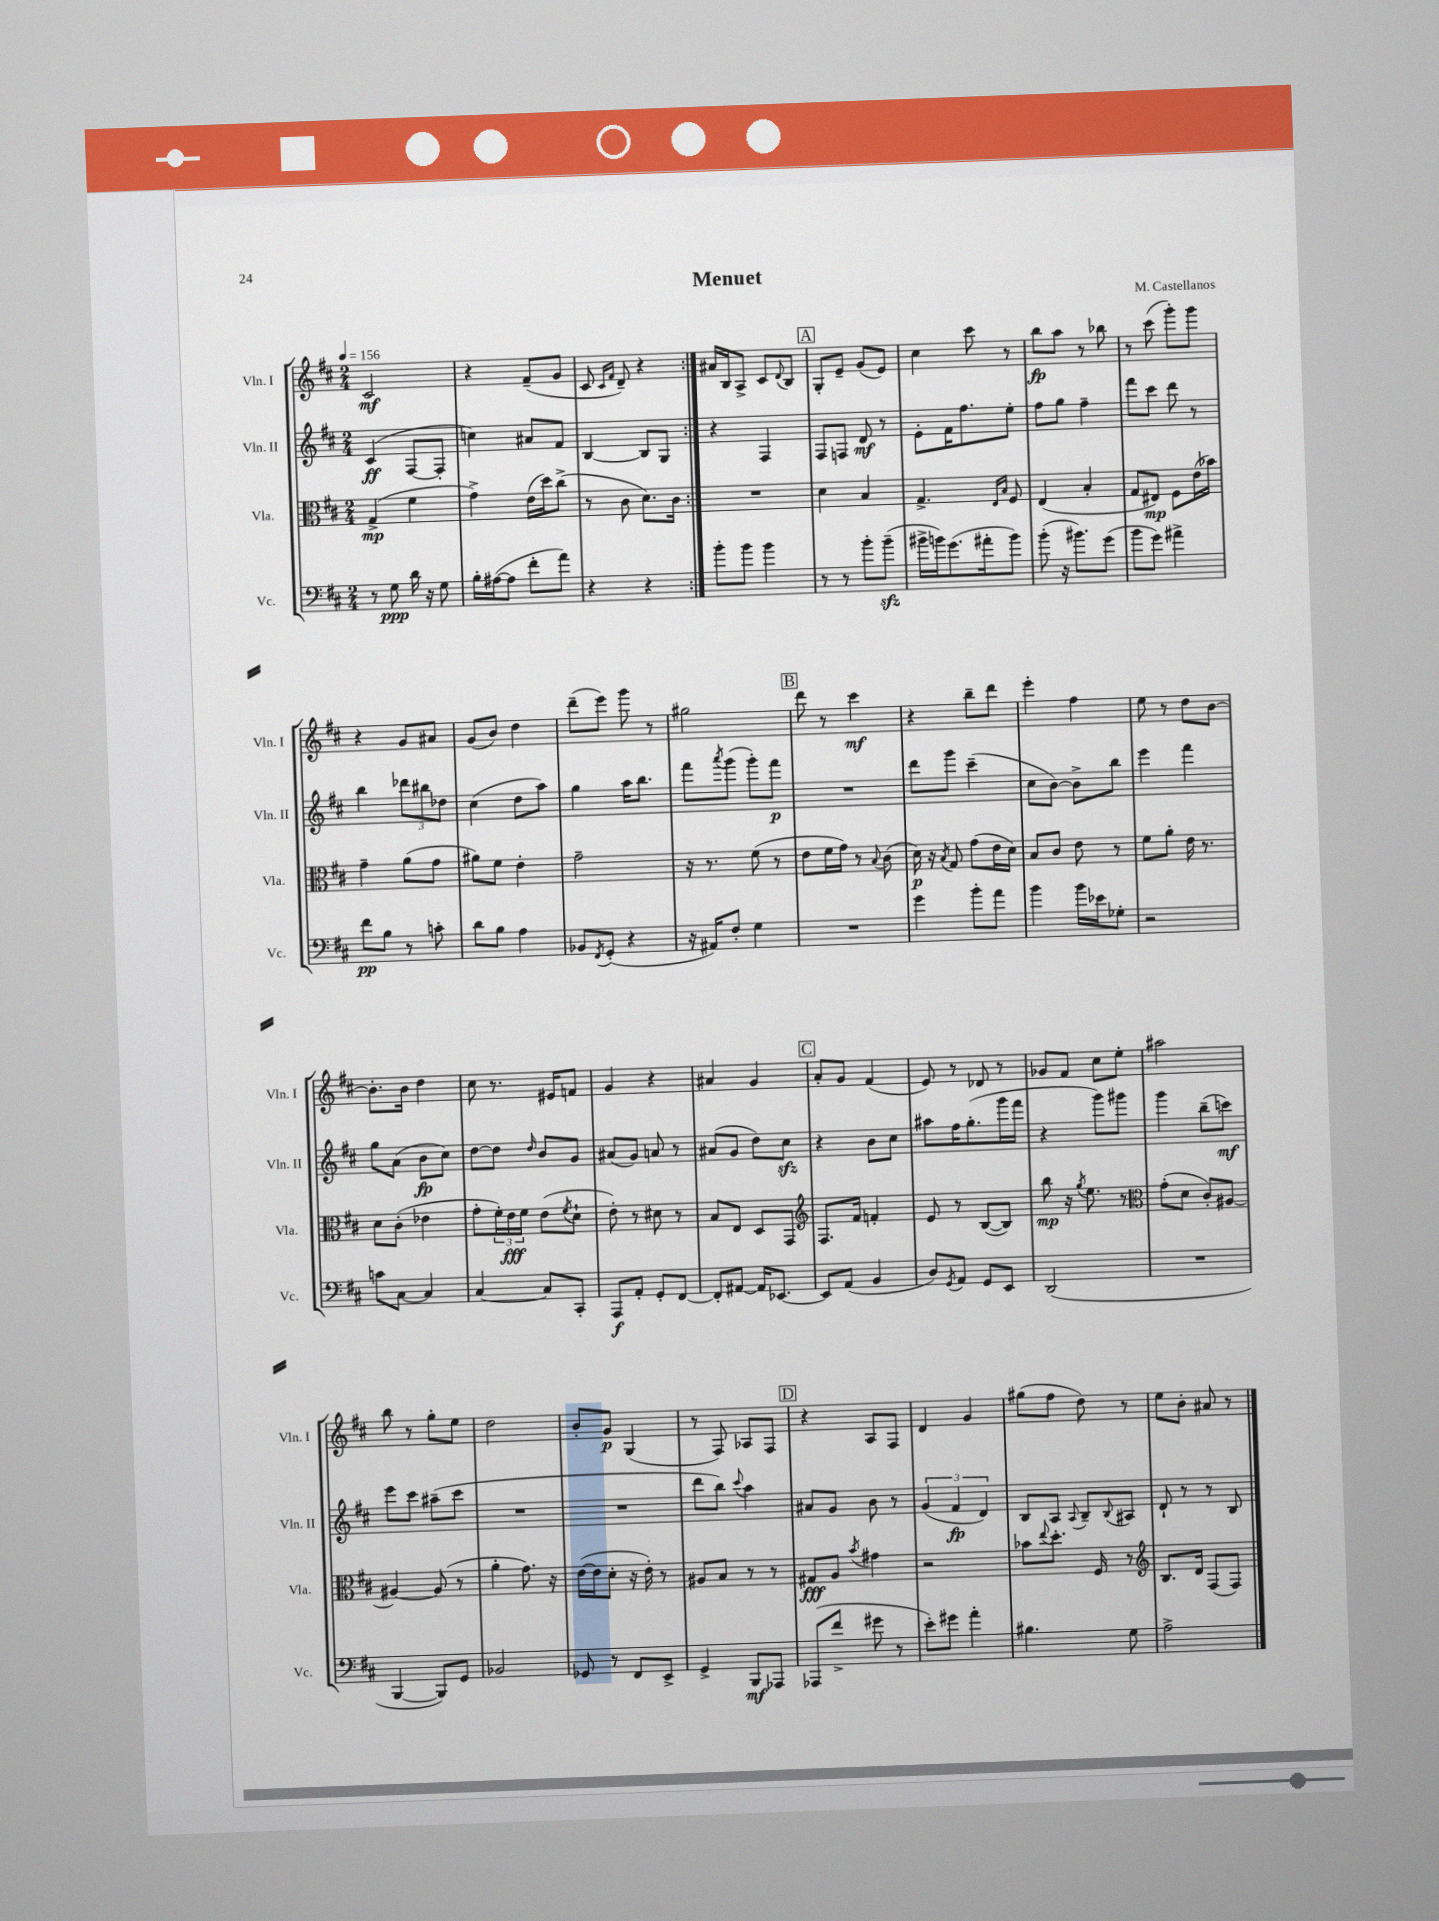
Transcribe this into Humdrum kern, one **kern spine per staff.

**kern	**dynam	**kern	**dynam	**kern	**dynam	**kern	**dynam
*part4	*part4	*part3	*part3	*part2	*part2	*part1	*part1
*staff4	*staff4	*staff3	*staff3	*staff2	*staff2	*staff1	*staff1
*I"Vc.	*	*I"Vla.	*	*I"Vln. II	*	*I"Vln. I	*
*I'Vc.	*	*I'Vla.	*	*I'Vln. II	*	*I'Vln. I	*
*clefF4	*	*clefC3	*	*clefG2	*	*clefG2	*
*k[f#c#]	*	*k[f#c#]	*	*k[f#c#]	*	*k[f#c#]	*
*M2/4	*	*M2/4	*	*M2/4	*	*M2/4	*
*MM156	*	*MM156	*	*MM156	*	*MM156	*
=1	=1	=1	=1	=1	=1	=1	=1
8r	.	(4G^/	mp	(4c#/	ff	2c#/	mf
8G\	ppp	.	.	.	.	.	.
16d\	.	4f#\	.	[8F#/L	.	.	.
16r	.	.	.	.	.	.	.
8G\	.	.	.	8F#'/J]	.	.	.
=2	=2	=2	=2	=2	=2	=2	=2
16B'\LL	.	4g^\)	.	4ccn\)	.	4r	.
([16A#X\J	.	.	.	.	.	.	.
8A#\J]	.	.	.	.	.	.	.
8f#'\L	.	(16e\LL	.	8a#X/L	.	(8f#~/L	.
.	.	16dd\J)	.	.	.	.	.
8a\J)	.	(8cc#^\J	.	8f#/J	.	8g/J	.
=3	=3	=3	=3	=3	=3	=3	=3
4r	.	8r	.	[4B/	.	8c#/	.
.	.	.	.	.	.	16qqc#/LL	.
.	.	.	.	.	.	16qqf#/JJ	.
.	.	8c#\	.	.	.	8d~/)	.
4r	.	8.d\L)	.	8B/L]	.	4r	.
.	.	.	.	8G/J	.	.	.
.	.	16c#\Jk	.	.	.	.	.
=4:|!	=4:|!	=4:|!	=4:|!	=4:|!	=4:|!	=4:|!	=4:|!
8b'\L	.	2r	.	4r	.	16a#X/LL	.
.	.	.	.	.	.	16B/J	.
8b\J	.	.	.	.	.	8A^/J	.
4b\	.	.	.	4F#/	.	8c#/L	.
.	.	.	.	.	.	8qqd/	.
.	.	.	.	.	.	8B/J	.
!!LO:REH:place=s1:t=A
=5	=5	=5	=5	=5	=5	=5	=5
8r	.	4d\	.	8F#/L	.	8G'/L	.
8r	.	.	.	8Fn/J	.	8e~/J	.
8b'\L	.	4B/	.	8d/	mf	(8g/L	.
(8bzz~\J	.	.	.	8r	.	8e/J)	.
=6	=6	=6	=6	=6	=6	=6	=6
16b#X^\LL	.	4.G^/	.	8e'\L	.	4cc#\	.
16bn\J)	.	.	.	.	.	.	.
(8.g\	.	.	.	16f#\K	.	.	.
.	.	.	.	8.ff#\	.	.	.
.	.	.	.	.	.	8ccc#\	.
16a#X'\k	.	.	.	.	.	.	.
.	.	16qqE/LL	.	.	.	.	.
.	.	16qqB/JJ	.	.	.	.	.
8b\J)	.	8F#/	.	8ee'\J	.	8r	.
=7	=7	=7	=7	=7	=7	=7	=7
(8b'\	.	(4E/	.	8ff#\L	.	8bb\L	fp
16r	.	.	.	8gg\J	.	8aa\J	.
8.b#X\L)	.	.	.	.	.	.	.
.	.	4B'/	.	4ff#~\	.	8r	.
(8g\J	.	.	.	.	.	8bb-X\	.
=8	=8	=8	=8	=8	=8	=8	=8
8b\L	.	8G/L	.	8fff#\L	.	8r	.
8g\J)	.	8E#X/J)	mp	8ccc#\J	.	(8ccc#\	.
4a#X^\	.	8F#\L	.	8ddd\	.	8ggg'\L)	.
.	.	(16e\L	.	8r	.	8ggg\J	.
.	.	16b-X\JJ)	.	.	.	.	.
!!LO:LB:g=z
=9	=9	=9	=9	=9	=9	=9	=9
8f#\L	pp	4g~\	.	4bb\	.	4r	.
8B\J	.	.	.	.	.	.	.
8r	.	(8a\L	.	12ddd-X\L	.	8g/L	.
.	.	.	.	12bb#X\	.	.	.
8cn'\	.	8g\J	.	.	.	8a#X/J	.
.	.	.	.	12dd-X\J	.	.	.
=10	=10	=10	=10	=10	=10	=10	=10
8d\L	.	8a#X\L)	.	(4cc#\	.	(8g/L	.
8B\J	.	8f#\J	.	.	.	8b/J)	.
4A\	.	4e'\	.	8dd\L	.	4dd\	.
.	.	.	.	8aa\J)	.	.	.
=11	=11	=11	=11	=11	=11	=11	=11
8BB-X/L	.	2g~\	.	4gg\	.	(8ddd~\L	.
8qFF#/	.	.	.	.	.	.	.
(8GG'/J	.	.	.	.	.	8eee\J)	.
4r	.	.	.	16aa\KL	.	8ggg\	.
.	.	.	.	8.bb\J	.	.	.
.	.	.	.	.	.	8r	.
=12	=12	=12	=12	=12	=12	=12	=12
16r	.	16r	.	8fff#\L	.	2gg#X\	.
16AA#X/KL)	.	8.r	.	.	.	.	.
.	.	.	.	8qaaa/	.	.	.
8F#'/J	.	.	.	(8ggg\J	.	.	.
4G\	.	(8f#\	.	8ggg'\L)	.	.	.
.	.	8r	.	8fff#\J	p	.	.
!!LO:REH:place=s1:t=B
=13	=13	=13	=13	=13	=13	=13	=13
2r	.	8e\L	.	2r	.	8ddd\	.
.	.	16f#\L	.	.	.	8r	.
.	.	16g\JJ)	.	.	.	.	.
.	.	8r	.	.	.	4ccc#\	mf
.	.	8qqB/	.	.	.	.	.
.	.	(8c#\	.	.	.	.	.
=14	=14	=14	=14	=14	=14	=14	=14
4g\	.	16d\)	p	8ddd\L	.	4r	.
.	.	16r	.	.	.	.	.
.	.	8qB/	.	.	.	.	.
.	.	8G/	.	8ggg\J	.	.	.
8b'\L	.	(8g\L	.	(4ccc#~\	.	8bb~\L	.
8a\J	.	16e\L	.	.	.	8ddd\J	.
.	.	16d\JJ)	.	.	.	.	.
=15	=15	=15	=15	=15	=15	=15	=15
4b\	.	8B/L	.	8cc#\L	.	4eee'\	.
.	.	8c#/J	.	[8b\J)	.	.	.
16b\LL	.	8e\	.	8b^\L]	.	4ff#\	.
16e-X\J	.	.	.	.	.	.	.
8G-X'\J	.	8r	.	8bb\J	.	.	.
=16	=16	=16	=16	=16	=16	=16	=16
2r	.	8f#\L	.	4eee\	.	8ee\	.
.	.	8a'\J	.	.	.	8r	.
.	.	16e\	.	4fff#\	.	8dd\L	.
.	.	8.r	.	.	.	.	.
.	.	.	.	.	.	[8b\J	.
!!LO:LB:g=z
=17	=17	=17	=17	=17	=17	=17	=17
8cn\L	.	8d\L	.	8gg\L	.	8.b'\L]	.
[8C#\J	.	(8c#'\J	.	(8a\J	.	.	.
.	.	.	.	.	.	16b\Jk	.
4C#/]	.	4e-X\	.	8b\L	fp	4dd\	.
.	.	.	.	8cc#\J)	.	.	.
=18	=18	=18	=18	=18	=18	=18	=18
[4C#/	.	8g'\L	.	[8dd\L	.	8cc#\	.
.	.	24f#'\L)	.	8dd\J]	.	8.r	.
.	.	24e\	fff	.	.	.	.
.	.	24f#\JJ	.	.	.	.	.
.	.	.	.	16qqdd/	.	.	.
8C#/L]	.	(8e\L	.	8b/L	.	.	.
.	.	.	.	.	.	16e#X/KL	.
.	.	8qf#/	.	.	.	.	.
8CC#'/J	.	8d`\J	.	8g/J	.	8fn/J	.
=19	=19	=19	=19	=19	=19	=19	=19
8AAA/L	f	8e'\)	.	(8a#X/L	.	4g/	.
8AA'/J	.	8r	.	8g/J)	.	.	.
8GG'/L	.	8d#X\	.	8an/	.	4r	.
[8FF#/J	.	8r	.	8r	.	.	.
=20	=20	=20	=20	=20	=20	=20	=20
8FF#'/L]	.	8B/L	.	(8a#X/L	.	4a#X/	.
[8AA#X/J	.	8E/J	.	8g/J	.	.	.
16AA#/KL]	.	8D/L	.	8dd\L)	.	4g/	.
[8.EE-X/J	.	.	.	.	.	.	.
.	.	8GG/J	.	8cc#zz\J	.	.	.
!!LO:REH:place=s1:t=C
=21	=21	=21	=21	=21	=21	=21	=21
*	*	*clefG2	*	*	*	*	*
8EE-/L]	.	8.F#/L	.	4r	.	8a'/L	.
(8AA/J	.	.	.	.	.	8g/J	.
.	.	16f#/Jk	.	.	.	.	.
4BB/	.	4fn'/	.	8b\L	.	(4f#/	.
.	.	.	.	8cc#\J	.	.	.
=22	=22	=22	=22	=22	=22	=22	=22
8D/L)	.	8e/	.	8aa#X\L	.	8e/)	.
8qGG/	.	.	.	.	.	.	.
8AA/J	.	8r	.	16ff#\K	.	8r	.
.	.	.	.	(8.gg'\	.	.	.
8GG/L	.	([8B/L	.	.	.	8d-X/	.
8EE/J	.	8B/J])	.	16ggg\L	.	8r	.
.	.	.	.	16fff#\JJ	.	.	.
=23	=23	=23	=23	=23	=23	=23	=23
(2DD/	.	8bb\	mp	4r	.	8g-X/L	.
.	.	16r	.	.	.	8f#/J	.
.	.	8qgg/	.	.	.	.	.
.	.	8.ee\	.	.	.	.	.
.	.	.	.	8ggg\L)	.	8cc#\L	.
.	.	8r	.	8ggg#X\J	.	8ee'\J	.
=24	=24	=24	=24	=24	=24	=24	=24
*	*	*clefC3	*	*	*	*	*
2r	.	(8g'\L	.	4ggg\	.	2aa#X\	.
.	.	8d\J	.	.	.	.	.
.	.	8c#'/L)	.	(8bb~\L	.	.	.
.	.	[8A#X/J	.	8cccn\J)	mf	.	.
!!LO:LB:g=z
=25	=25	=25	=25	=25	=25	=25	=25
[4BBB/	.	4A#X/_	.	8eee\L	.	8bb\	.
.	.	.	.	8ccc#\J	.	8r	.
8BBB/L])	.	(8A#/]	.	(8aa#X~\L	.	8gg'\L	.
8GG/J	.	8r	.	8ccc#\J	.	8ee\J	.
=26	=26	=26	=26	=26	=26	=26	=26
2BB-X/	.	4a'\	.	2r	.	2dd\	.
.	.	8.g\)	.	.	.	.	.
.	.	16r	.	.	.	.	.
=27	=27	=27	=27	=27	=27	=27	=27
8GG-X/	.	([16e\LL	.	2r	.	8b'/L	.
.	.	16e\J]	.	.	.	.	.
8r	.	8d'\J	.	.	.	8g/J	p
8FF#/L	.	16r	.	.	.	(4G/	.
.	.	16e'\)	.	.	.	.	.
8EE^/J	.	8r	.	.	.	.	.
=28	=28	=28	=28	=28	=28	=28	=28
4GG^/	.	8A#X/L	.	8ddd\L	.	8r	.
.	.	8B/J	.	8bb\J)	.	8F#/)	.
.	.	.	.	8qqccc#/	.	.	.
8BBB/L	mf	8r	.	4aa\	.	8A-X/L	.
8AAA-X/J	.	8r	.	.	.	8F#/J	.
!!LO:REH:place=s1:t=D
=29	=29	=29	=29	=29	=29	=29	=29
(8AAA-X/L	.	8G#X/L	fff	8a#X/L	.	4r	.
8f#^/J	.	8A/J	.	8g/J	.	.	.
.	.	8qb/	.	.	.	.	.
8g#X\	.	4g#X\	.	8b\	.	8A/L	.
8r	.	.	.	8r	.	8F#/J	.
=30	=30	=30	=30	=30	=30	=30	=30
8e'\L)	.	2r	.	(6g/	.	4d/	.
8g#X\J	.	.	.	.	.	.	.
.	.	.	.	6f#/	fp	.	.
4a'\	.	.	.	.	.	4g/	.
.	.	.	.	6d/)	.	.	.
=31	=31	=31	=31	=31	=31	=31	=31
4.B#X\	.	8b-X\L	.	8B/L	.	(8gg#X\L	.
.	.	8qqee/	.	.	.	.	.
.	.	8.dd'\J	.	8A/J	.	8ff#\J	.
.	.	.	.	8qqA/	.	.	.
.	.	.	.	8B~/L	.	8dd\)	.
.	.	16F#/	.	.	.	.	.
.	.	.	.	8qqB/	.	.	.
8G\	.	8r	.	8A#X/J	.	8r	.
=32	=32	=32	=32	=32	=32	=32	=32
*	*	*clefG2	*	*	*	*	*
2A^\	.	8.B/L	.	8d`/	.	8ee\L	.
.	.	.	.	8r	.	8b'\J	.
.	.	16d/Jk	.	.	.	.	.
.	.	(8F#/L	.	8r	.	8a#X/	.
.	.	8F#/J)	.	8B/	.	8r	.
==	==	==	==	==	==	==	==
*-	*-	*-	*-	*-	*-	*-	*-
